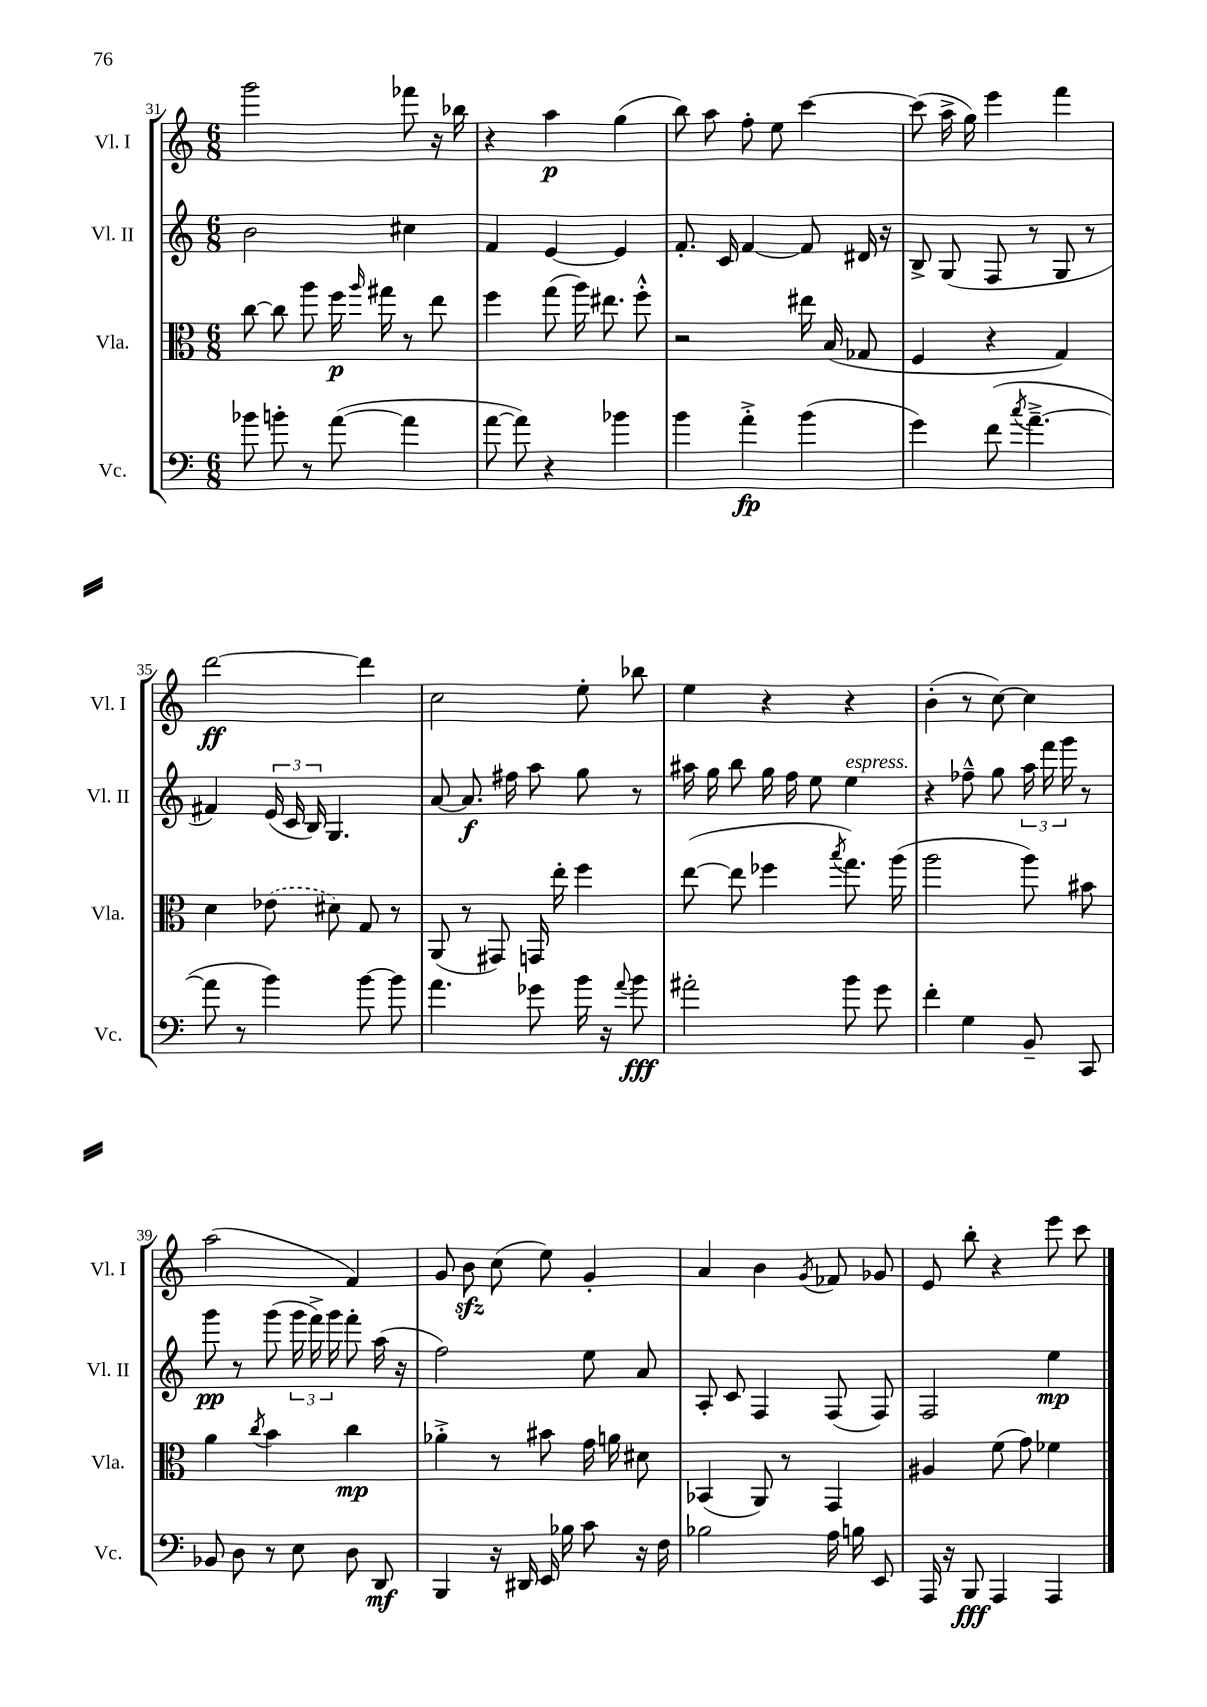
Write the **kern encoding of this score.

**kern	**dynam	**kern	**dynam	**kern	**dynam	**kern	**dynam
*part4	*part4	*part3	*part3	*part2	*part2	*part1	*part1
*staff4	*staff4	*staff3	*staff3	*staff2	*staff2	*staff1	*staff1
*I"Vc.	*	*I"Vla.	*	*I"Vl. II	*	*I"Vl. I	*
*I'Vc.	*	*I'Vla.	*	*I'Vl. II	*	*I'Vl. I	*
*clefF4	*	*clefC3	*	*clefG2	*	*clefG2	*
*k[]	*	*k[]	*	*k[]	*	*k[]	*
*M6/8	*	*M6/8	*	*M6/8	*	*M6/8	*
=31	=31	=31	=31	=31	=31	=31	=31
8b-X\	.	[8cc\	.	2b\	.	2ggg\	.
8bn'\	.	8cc\]	.	.	.	.	.
8r	.	8aa\	.	.	.	.	.
([8a\	.	16ff\	p	.	.	.	.
.	.	16qqaa/	.	.	.	.	.
.	.	16gg#X\	.	.	.	.	.
4a\]	.	8r	.	4cc#X\	.	8fff-X\	.
.	.	8ee\	.	.	.	16r	.
.	.	.	.	.	.	16bb-X\	.
=32	=32	=32	=32	=32	=32	=32	=32
[8a\	.	4ff\	.	4f/	.	4r	.
8a\])	.	.	.	.	.	.	.
4r	.	(8gg\	.	[4e/	.	4aa\	p
.	.	16aa\)	.	.	.	.	.
.	.	8.ee#X\	.	.	.	.	.
4b-X\	.	.	.	4e/]	.	(4gg\	.
.	.	8ff'^^\	.	.	.	.	.
=33	=33	=33	=33	=33	=33	=33	=33
4b\	.	2r	.	8.f'/	.	8bb\)	.
.	.	.	.	.	.	8aa\	.
.	.	.	.	16c/	.	.	.
4a'^\	fp	.	.	[4f/	.	8ff'\	.
.	.	.	.	.	.	8ee\	.
(4b\	.	16ee#X\	.	8f/]	.	[4ccc\	.
.	.	(16B/	.	.	.	.	.
.	.	8G-X/	.	16d#X/	.	.	.
.	.	.	.	16r	.	.	.
=34	=34	=34	=34	=34	=34	=34	=34
4g\)	.	4F/	.	8B^/	.	(8ccc\]	.
.	.	.	.	(8G/	.	16aa^\	.
.	.	.	.	.	.	16gg\)	.
(8f\	.	4r	.	8F/	.	4eee\	.
8qcc/	.	.	.	.	.	.	.
[4.a~^\	.	.	.	8r	.	.	.
.	.	4G/)	.	8G/	.	4fff\	.
.	.	.	.	8r	.	.	.
!!LO:LB:g=z
=35	=35	=35	=35	=35	=35	=35	=35
8a\]	.	4d\	.	4f#X/)	.	[2ddd\	ff
8r	.	.	.	.	.	.	.
4b\)	.	(8e-X\	.	(24e/	.	.	.
.	.	.	.	24c/	.	.	.
.	.	.	.	24B/)	.	.	.
.	.	8d#X\)	.	4.G/	.	.	.
[8b\	.	8G/	.	.	.	4ddd\]	.
8b\]	.	8r	.	.	.	.	.
=36	=36	=36	=36	=36	=36	=36	=36
4.a\	.	(8AA/	.	[8a/	.	2cc\	.
.	.	8r	.	8.a/]	f	.	.
.	.	8GG#X/)	.	.	.	.	.
.	.	.	.	16ff#X\	.	.	.
8g-X\	.	16GGn/	.	8aa\	.	.	.
.	.	16ee'\	.	.	.	.	.
16b\	.	4ff\	.	8gg\	.	8ee'\	.
16r	.	.	.	.	.	.	.
8qqa/	.	.	.	.	.	.	.
8b\	fff	.	.	8r	.	8bb-X\	.
=37	=37	=37	=37	=37	=37	=37	=37
2a#X'\	.	([8ee\	.	16aa#X\	.	4ee\	.
.	.	.	.	16gg\	.	.	.
.	.	8ee\]	.	8bb\	.	.	.
.	.	4ff-X\	.	16gg\	.	4r	.
.	.	.	.	16ff\	.	.	.
.	.	.	.	8ee\	.	.	.
.	.	8qbb/	.	.	.	.	.
!	!	!	!	!LO:TX:a:i:t=espress.	!	!	!
8b\	.	8.gg\)	.	4ee\	.	4r	.
8g\	.	.	.	.	.	.	.
.	.	(16aa\	.	.	.	.	.
=38	=38	=38	=38	=38	=38	=38	=38
4f'\	.	2aa\	.	4r	.	(4b'\	.
4G\	.	.	.	8ff-X~^^\	.	8r	.
.	.	.	.	8gg\	.	[8cc\)	.
8BB~/	.	8aa\)	.	24aa\	.	4cc\]	.
.	.	.	.	24fff\	.	.	.
.	.	.	.	24ggg\	.	.	.
8CC/	.	8b#X\	.	8r	.	.	.
!!LO:LB:g=z
=39	=39	=39	=39	=39	=39	=39	=39
8BB-X/	.	4a\	.	8ggg\	pp	(2aa\	.
8D\	.	.	.	8r	.	.	.
.	.	8qcc/	.	.	.	.	.
8r	.	4b\	.	(8ggg\	.	.	.
8E\	.	.	.	24ggg\	.	.	.
.	.	.	.	24fff^\)	.	.	.
.	.	.	.	24ggg\	.	.	.
8D\	.	4cc\	mp	8fff'\	.	4f/)	.
8DD/	mf	.	.	(16aa\	.	.	.
.	.	.	.	16r	.	.	.
=40	=40	=40	=40	=40	=40	=40	=40
4BBB/	.	4a-X'^\	.	2ff\)	.	8g/	.
.	.	.	.	.	.	8bzz\	.
16r	.	8r	.	.	.	(8cc\	.
16DD#X/	.	.	.	.	.	.	.
16EE/	.	8b#X\	.	.	.	8ee\)	.
16B-X\	.	.	.	.	.	.	.
8c\	.	16g\	.	8ee\	.	4g'/	.
.	.	16an\	.	.	.	.	.
16r	.	8d#X\	.	8a/	.	.	.
16F\	.	.	.	.	.	.	.
=41	=41	=41	=41	=41	=41	=41	=41
2B-X\	.	(4BB-X/	.	8A'/	.	4a/	.
.	.	.	.	8c/	.	.	.
.	.	8AA/)	.	4F/	.	4b\	.
.	.	8r	.	.	.	.	.
.	.	.	.	.	.	8qg/	.
16A\	.	4GG/	.	(8F/	.	8f-X/	.
16Bn\	.	.	.	.	.	.	.
8EE/	.	.	.	8F/)	.	8g-X/	.
=42	=42	=42	=42	=42	=42	=42	=42
16AAA/	.	4A#X/	.	2F/	.	8e/	.
16r	.	.	.	.	.	.	.
8BBB/	fff	.	.	.	.	8bb'\	.
4AAA/	.	(8f\	.	.	.	4r	.
.	.	8g\)	.	.	.	.	.
4AAA/	.	4f-X\	.	4ee\	mp	8eee\	.
.	.	.	.	.	.	8ccc\	.
==	==	==	==	==	==	==	==
*-	*-	*-	*-	*-	*-	*-	*-
